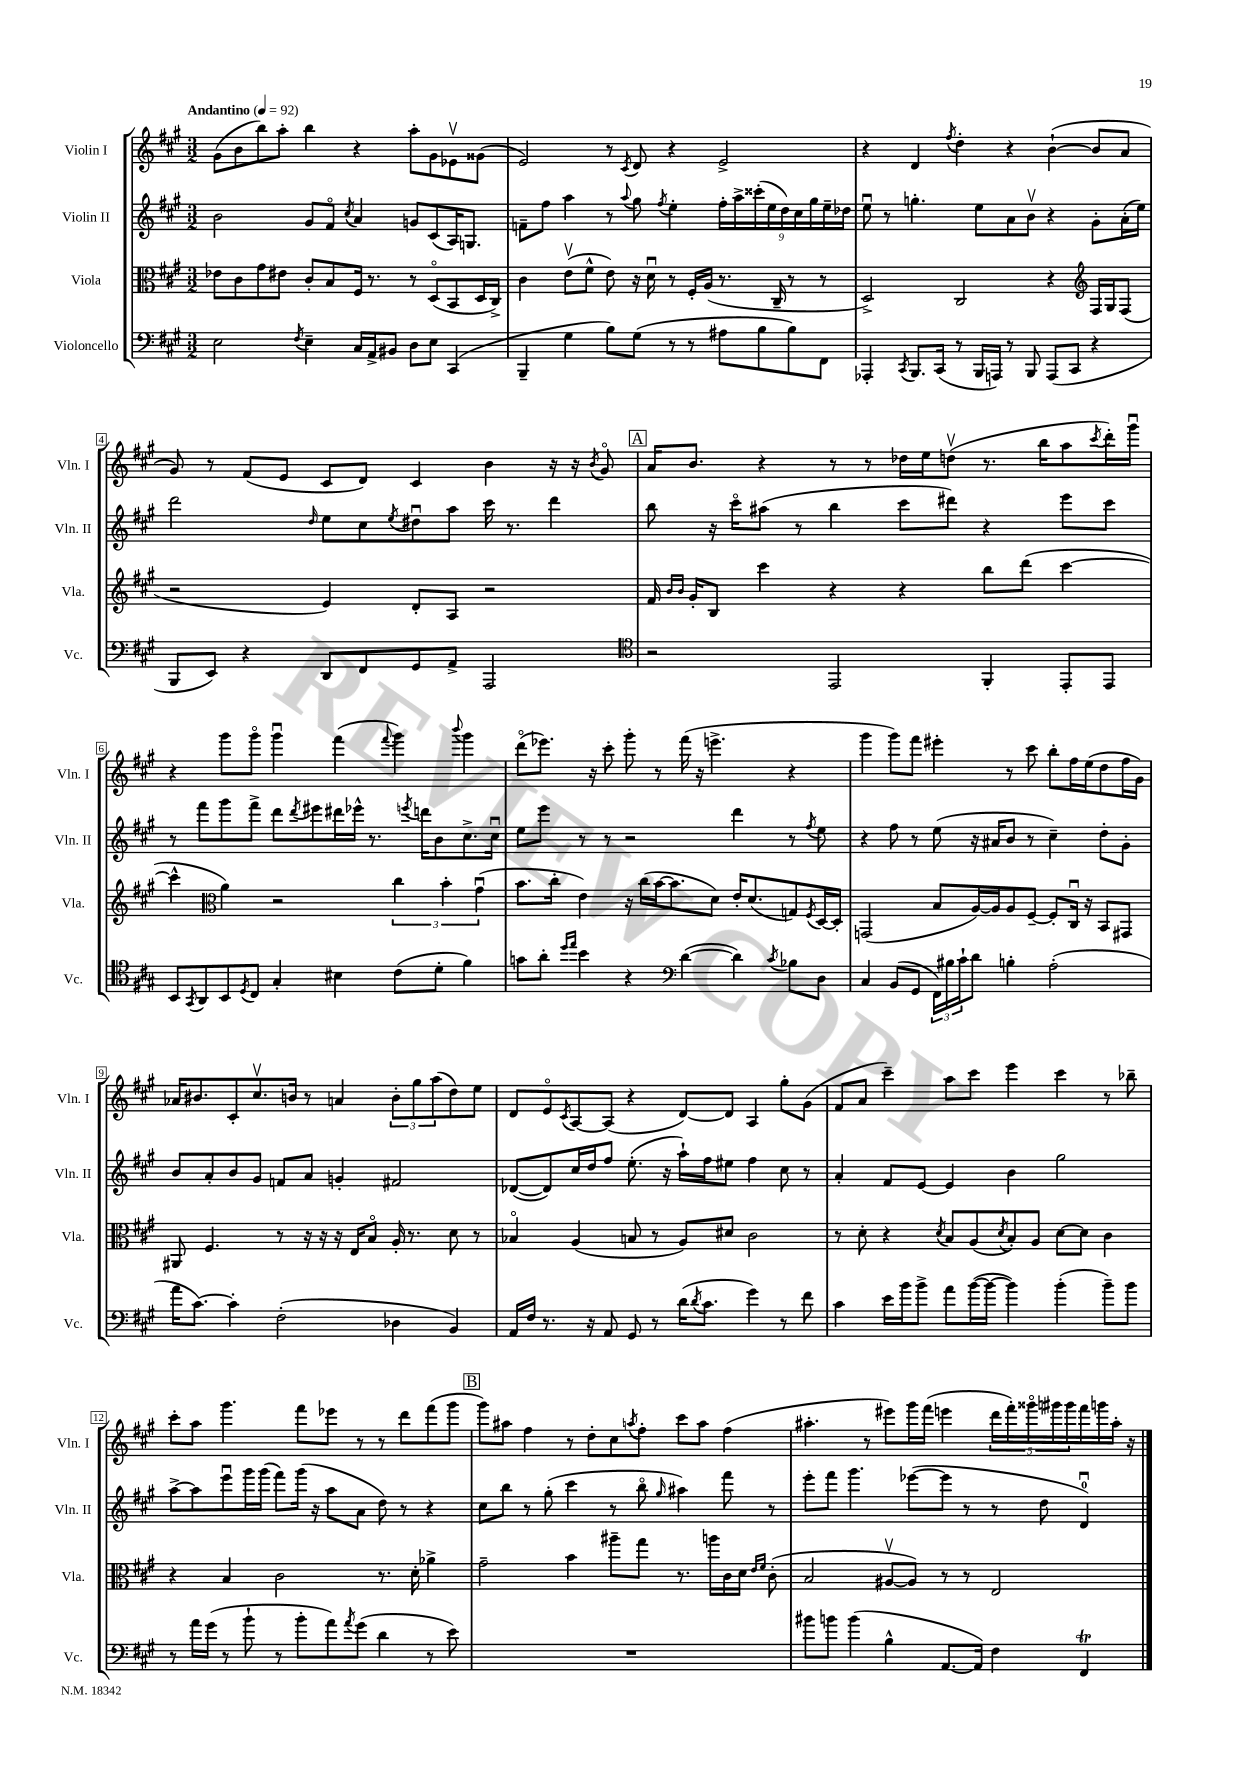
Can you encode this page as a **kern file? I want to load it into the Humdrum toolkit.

**kern	**kern	**kern	**kern
*staff4	*staff3	*staff2	*staff1
*clefF4	*clefC3	*clefG2	*clefG2
*k[f#c#g#]	*k[f#c#g#]	*k[f#c#g#]	*k[f#c#g#]
*M3/2	*M3/2	*M3/2	*M3/2
*MM92	*MM92	*MM92	*MM92
2E	8e-	2b	(8g#
.	8c#	.	8b
.	8g#	.	8bb)
.	8e#	.	8aa'
8qF#	.	.	.
4E~	8c#'	8g#	4bb
.	8B	8f#o	.
.	.	8qcc#	.
16C#	16F#	4a	4r
16AA^	8.r	.	.
8BB#	.	.	.
8D	8r	8g	8aa'
8E	(8Do	(8c#	8g#
(4CC#	8BB	16A)	8e-v
.	.	8.G	.
.	16D	.	(8g##
.	16C#^)	.	.
=	=	=	=
4BBB~	4c#	8f~	2e)
.	.	8ff#	.
4G#	(8ev	4aa	.
.	8f#^^	.	.
8B)	8e)	8r	8r
.	.	8qqaa	8qc#
(8G#	16r	8gg#	8d
.	16du	.	.
.	.	8qff#	.
8r	8r	4ee'	4r
8r	16F#'	.	.
.	(16A	.	.
8A#	8.r	18ff#'	2e^
.	.	18aa^	.
.	.	(18ccc##'	.
8B	.	.	.
.	.	18ee	.
.	16C#~	.	.
.	.	18dd)	.
8B)	8r	.	.
.	.	18cc#	.
.	.	18gg#	.
8FF#	8r	.	.
.	.	18ee~	.
.	.	18dd-	.
=	=	=	=
4AAA-'	2D^)	8eeu	4r
.	.	8r	.
8qCC#	.	.	.
8.BBB	.	4.gg'	4d
(16CC#	.	.	.
.	.	.	8qff#
8r	2C#	.	4dd'
16BBB	.	8ee	.
16AAA)	.	.	.
8r	.	8a	4r
8BBB	.	8bv	.
(8AAA	4r	4r	([4b`
8CC#	.	.	.
*	*clefG2	*	*
4r	16F#	8g#'	8b]
.	16G#	.	.
.	(8F#	(16a'	8a
.	.	16ee)	.
=	=	=	=
8BBB	2r	2ddd	8g#)
8EE)	.	.	8r
4r	.	.	(8f#
.	.	.	8e
.	.	16qqdd	.
8DD	4e)	8ee	8c#
8FF#	.	8cc#	8d)
.	.	8qee	.
8GG#	8d'	8dd#u	4c#
8AA^	8A	8aa	.
2AAA	2r	16ccc#	4b
.	.	8.r	.
.	.	4ddd	16r
.	.	.	16r
.	.	.	8qb
.	.	.	8g#o
=	=	=	=
*clefC4	*	*	*
2r	16f#	8bb	16a
.	16qqb	.	.
.	16qqb	.	.
.	16g#'	.	8.b
.	8B	16r	.
.	.	16ccc#o	.
.	4ccc#	(8aa#	4r
.	.	8r	.
2EE	4r	4bb	8r
.	.	.	8r
.	4r	8ccc#	16dd-
.	.	.	16ee
.	.	8ddd#)	(8ddv
4FF#'	8bb	4r	8.r
.	(8ddd	.	.
.	.	.	16bb
8EE'	[4ccc#	8eee	8aa
.	.	.	8qccc#
8EE	.	8ccc#	16ddd')
.	.	.	16ggg#u
=	=	=	=
8BB	4ccc#^^]	8r	4r
8qGG#	.	.	.
8AA	.	8fff#	.
*	*clefC3	*	*
8BB	4a)	8ggg#	8ggg#
8qD	.	.	.
8C#	.	8fff#^	8ggg#o
4G#'	2r	8ddd	4ggg#u
.	.	8qddd	.
.	.	8eee#	.
4B#	.	16ddd#	(4fff#
.	.	16eee-^^	.
.	.	8.r	.
.	.	.	8qqfff#
(8c#	6cc#	.	4ggg#)
.	.	8qeee	.
.	.	16ddd	.
8d'	.	8b	.
.	6b'	.	.
.	.	.	8qqbbb
4f#)	.	8.cc#^	4ggg#
.	(6g#u	.	.
.	.	16cc#u	.
=	=	=	=
8g	8.b	8ee	(8dddo
8a'	.	8eee	8.eee-)
.	16cc#'	.	.
16qqdd	.	.	.
16qqee	.	.	.
4b	4e)	8r	.
.	.	.	16r
.	.	8r	8ccc#'
4r	16r	2r	8ggg#'
.	(16cc#	.	.
.	[16b	.	8r
.	8.b]	.	.
*clefF4	*	*	*
([4d	.	.	(16fff#
.	.	.	16r
.	8d)	.	4.eee^
4d])	16e'	4ddd	.
.	(8.d	.	.
8qc#	.	.	.
8B-	8G)	8r	4r
.	8qF#	8qff#	.
8D	[16D	8ee	.
.	16D']	.	.
=	=	=	=
4C#	(2GG	4r	4ggg#
(8BB	.	8ff#	8ggg#)
8GG#	.	8r	8fff#
24FF#)	8B	(8ee	4eee#'
24B#	.	.	.
24c#`	.	.	.
8d	[16A)	16r	.
.	16A]	16a#	.
4B'	8A	8b	8r
.	[8F#~	8r	8ccc#
(2A'	8F#']	4cc#~)	8bb'
.	16C#u	.	16ff#
.	16r	.	(16ee
.	8BB	8dd'	8dd
.	8GG#	8g#'	16ff#
.	.	.	16g#)
=	=	=	=
16a	8AA#	8b	16a-
[8.c#)	.	.	8.b#
.	4.F#	8a'	.
4c#']	.	8b	8c#'
.	.	8g#	8.cc#v
(2F#'	8r	8f	.
.	.	.	16b
.	16r	8a	8r
.	16r	.	.
.	16r	4g'	4a
.	16E	.	.
.	8Bo	.	.
4D-	16A'	2f#	12b'
.	8.r	.	.
.	.	.	12gg#
.	.	.	(12aa
4BB)	8d	.	8dd)
.	8r	.	8ee
=	=	=	=
16AA	4B-o	([8d-	8d
16F#	.	.	.
8.r	.	8d-])	8eo
.	.	.	8qc#
.	(4A	16cc#	[8A
16r	.	16dd	.
8AA	.	8ff#	(8A]
8GG#	8B	(8.ee'	4r
8r	8r	.	.
.	.	16r	.
(16d	8A)	16aa`)	[8d)
8qd	.	.	.
8.c#	.	16ff#	.
.	8d#	8ee#	8d]
4g#)	2c#	4ff#	4A
8r	.	8cc#	8gg#'
8f#	.	8r	(8g#
=	=	=	=
4c#	8r	4a'	8f#
.	8d'	.	8a
16e	4r	8f#	4ccc#~)
16b	.	.	.
8b^	.	[8e	.
.	8qd	.	.
8a	8B	4e]	8aa
([16b	(8A	.	8ccc#
16b_	.	.	.
.	8qd	.	.
4b])	8B')	4b	4eee
.	8A	.	.
(4b'	[8d	2gg#	4ccc#
.	8d]	.	.
8b~)	4c#	.	8r
8b	.	.	8bb-~
=	=	=	=
8r	4r	[8aa^	8ccc#'
16a	.	8aa]	8aa
(16g#	.	.	.
8r	4B	8eeeu	4.ggg#
8b`	.	16ggg#	.
.	.	(16ggg#	.
8r	2c#	8fff#)	.
8b'	.	(16ggg#	8fff#
.	.	16r	.
8a)	.	8aa	8eee-
8qa	.	.	.
(8g#	.	8a	8r
4d	8.r	8dd)	8r
.	.	8r	8ddd
.	16d'	.	.
8r	4a-^	4r	(8fff#
8e)	.	.	8ggg#
=	=	=	=
1.r	2g#~	8cc#	8ggg#)
.	.	8bb	8aa#
.	.	8r	4ff#
.	.	(8gg#'	.
.	4b	4ccc#	8r
.	.	.	8dd'
.	8aa#~	8r	8cc#
.	.	.	8qaa
.	8gg#	8bbo	8ff#'
.	.	16qqgg#	.
.	8.r	4aa#)	8ccc#
.	.	.	8aa
.	16aa	.	.
.	16c#	8fff#	(4ff#
.	16d	.	.
.	16qqe	.	.
.	16qqf#	.	.
.	(8c#'	8r	.
=	=	=	=
8b#	2B	8eee'	4.aa#'
8b	.	8fff#	.
(4b	.	4.ggg#	.
.	.	.	8r
4B^^	[8A#v	.	8eee#)
.	8A#])	([8eee-	16ggg#
.	.	.	(16fff#
[8.AA	8r	8eee-]	4eee
.	8r	8r	.
16AA])	.	.	.
4F#	2E	8r	20ddd
.	.	.	20fff#')
.	.	.	20ggg##o
.	.	8dd	.
.	.	.	20ggg#
.	.	.	20ggg#
4FF#	.	4du)	16fff#
.	.	.	16ggg
.	.	.	16aa#'
.	.	.	16r
==	==	==	==
*-	*-	*-	*-
